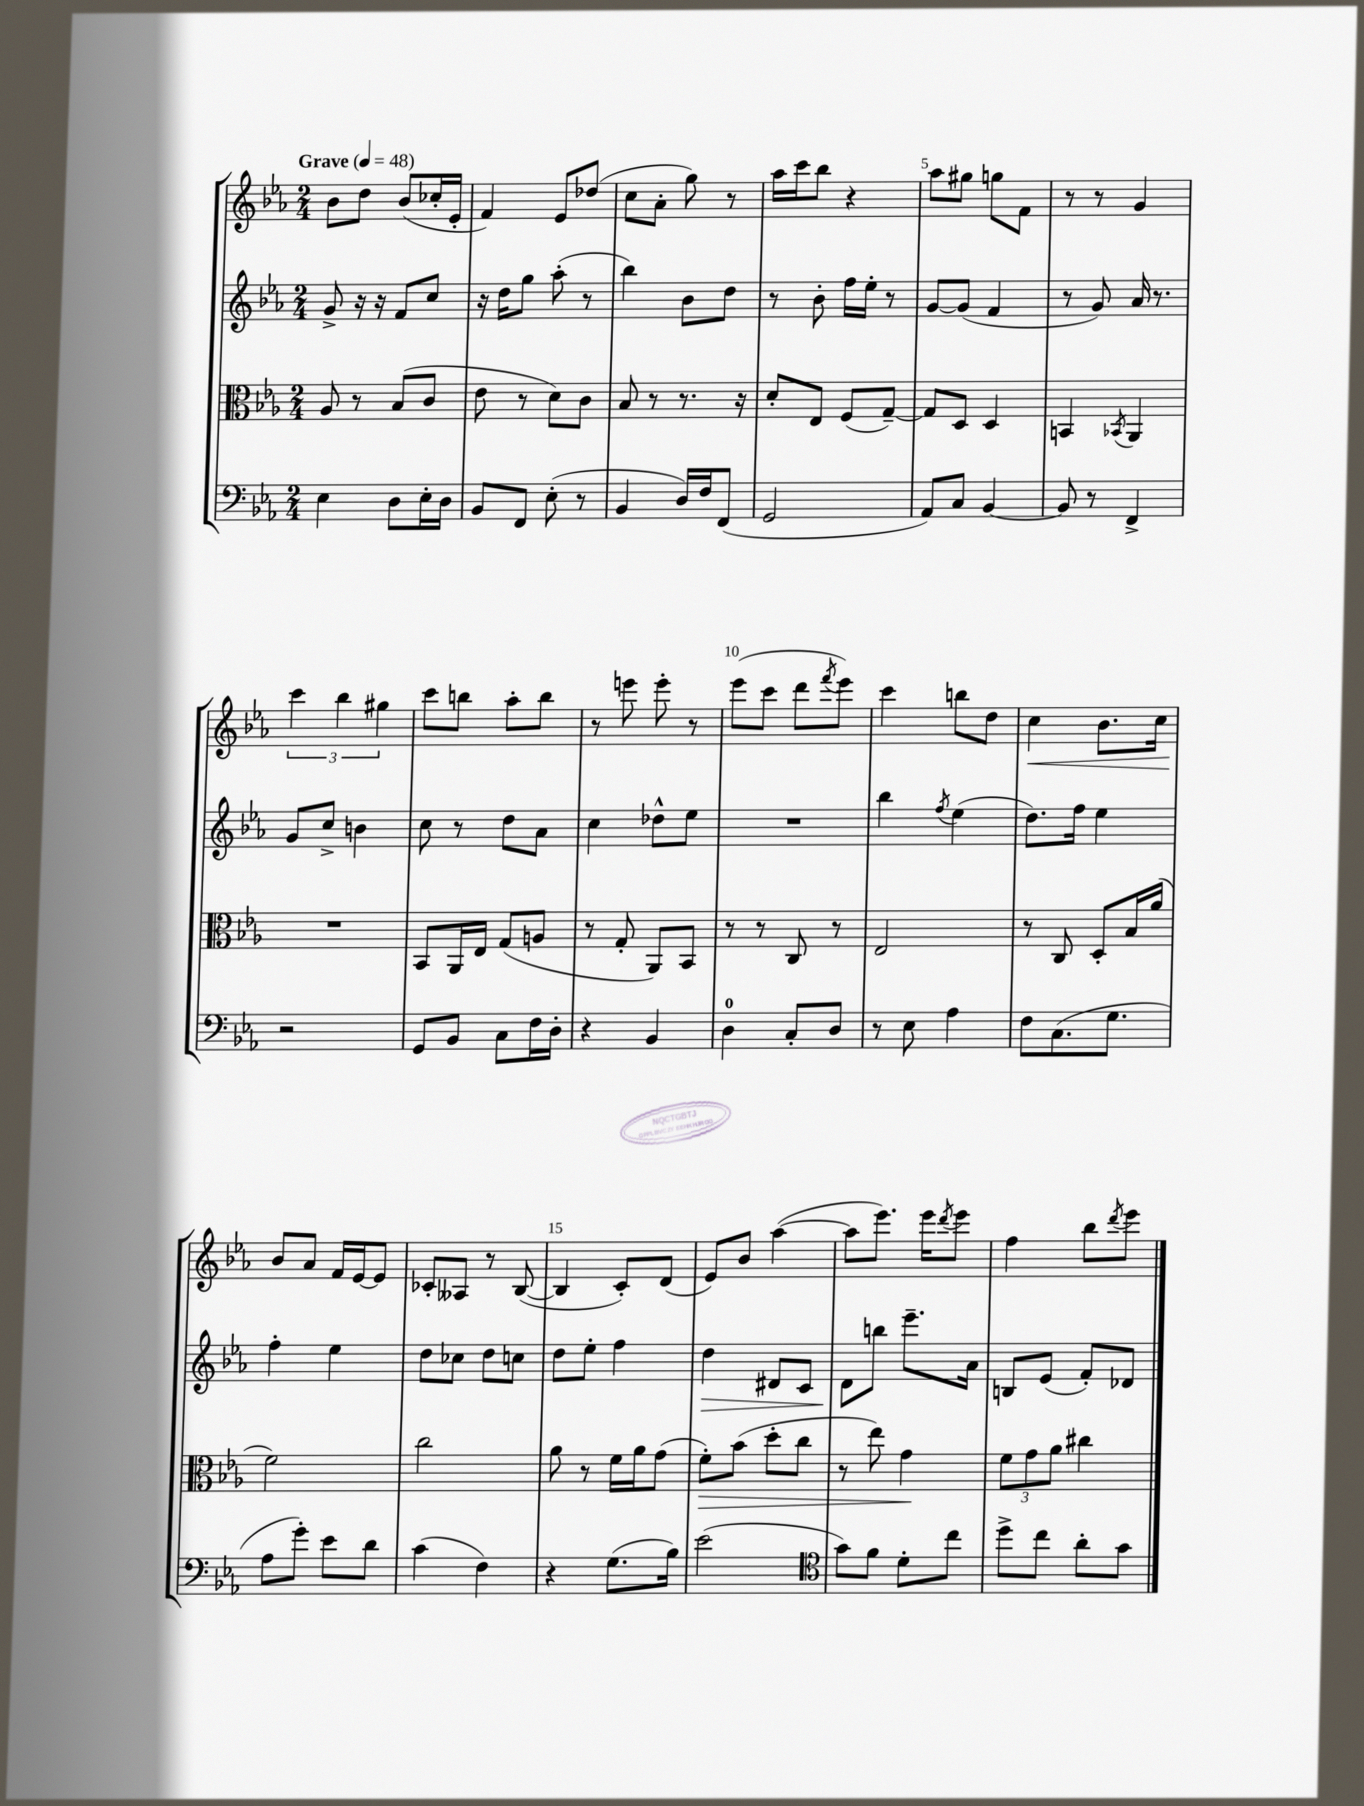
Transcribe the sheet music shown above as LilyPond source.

<<
\new StaffGroup <<
\new Staff = "s0" {
    \clef treble \key ees \major \numericTimeSignature \time 2/4 \tempo "Grave" 4 = 48
    bes'8 d''8 bes'8( ces''16-. ees'16-. |
    f'4) ees'8 des''8( |
    c''8 aes'8-. g''8) r8 |
    aes''16 c'''16 bes''8 r4 |
    aes''8 gis''8 g''8 f'8 |
    r8 r8 g'4 |
    \tuplet 3/2 { c'''4 bes''4 gis''4 } |
    c'''8 b''8 aes''8-. b''8 |
    r8 e'''8 e'''8-. r8 |
    ees'''8( c'''8 d'''8 \acciaccatura { f'''8 } ees'''8) |
    c'''4 b''8 d''8 |
    c''4\< bes'8. c''16 |
    bes'8\! aes'8 f'16 ees'16~ ees'8 |
    ces'8-. aeses8 r8 bes8~( |
    bes4 c'8-.) d'8( |
    ees'8) bes'8 aes''4~( |
    aes''8 ees'''8.) ees'''16 \acciaccatura { d'''8 } ees'''8 |
    f''4 bes''8 \acciaccatura { d'''8 } ees'''8 \bar "|." |
}
\new Staff = "s1" {
    \clef treble \key ees \major \numericTimeSignature \time 2/4
    g'8-> r16 r16 f'8 c''8 |
    r16 d''16 g''8 aes''8-.( r8 |
    bes''4) bes'8 d''8 |
    r8 bes'8-. f''16 ees''16-. r8 |
    g'8~ g'8( f'4 |
    r8 g'8) aes'16 r8. |
    g'8 c''8-> b'4 |
    c''8 r8 d''8 aes'8 |
    c''4 des''8-^ ees''8 |
    R2 |
    bes''4 \acciaccatura { f''8 } ees''4( |
    d''8.) f''16 ees''4 |
    f''4-. ees''4 |
    d''8 ces''8 d''8 c''8 |
    d''8 ees''8-. f''4 |
    d''4\> dis'8 c'8 |
    d'8\! b''8 ees'''8.-- aes'16 |
    b8 ees'8( f'8-.) des'8 \bar "|." |
}
\new Staff = "s2" {
    \clef alto \key ees \major \numericTimeSignature \time 2/4
    aes8 r8 bes8( c'8 |
    ees'8 r8 d'8) c'8 |
    bes8 r8 r8. r16 |
    d'8-. ees8 f8( g8~--) |
    g8 d8 d4 |
    b,4 \acciaccatura { bes,8 } aes,4 |
    R2 |
    bes,8 aes,16 ees16 g8( a8 |
    r8 g8-. aes,8) bes,8 |
    r8 r8 c8 r8 |
    ees2 |
    r8 c8 d8-. bes16 aes'16( |
    f'2) |
    c''2 |
    aes'8 r8 f'16 aes'16 g'8( |
    f'8-.\>) bes'8( d''8-. c''8 |
    r8 ees''8) g'4\! |
    \tuplet 3/2 { f'8 g'8 aes'8 } cis''4 \bar "|." |
}
\new Staff = "s3" {
    \clef bass \key ees \major \numericTimeSignature \time 2/4
    ees4 d8 ees16-. d16 |
    bes,8 f,8 ees8-.( r8 |
    bes,4 d16) f16 f,8( |
    g,2 |
    aes,8) c8 bes,4~ |
    bes,8 r8 f,4-> |
    r2 |
    g,8 bes,8 c8 f16 d16-. |
    r4 bes,4 |
    d4-0 c8-. d8 |
    r8 ees8 aes4 |
    f8 c8.( g8. |
    aes8 g'8-.) ees'8 d'8 |
    c'4( f4) |
    r4 g8.( bes16) |
    ees'2( |
    \clef tenor g'8) f'8 d'8-. c''8 |
    d''8-> c''8 aes'8-. g'8 \bar "|." |
}
>>
>>
\layout { \context { \Score \override BarNumber.break-visibility = ##(#f #t #t) barNumberVisibility = #(every-nth-bar-number-visible 5) } }
